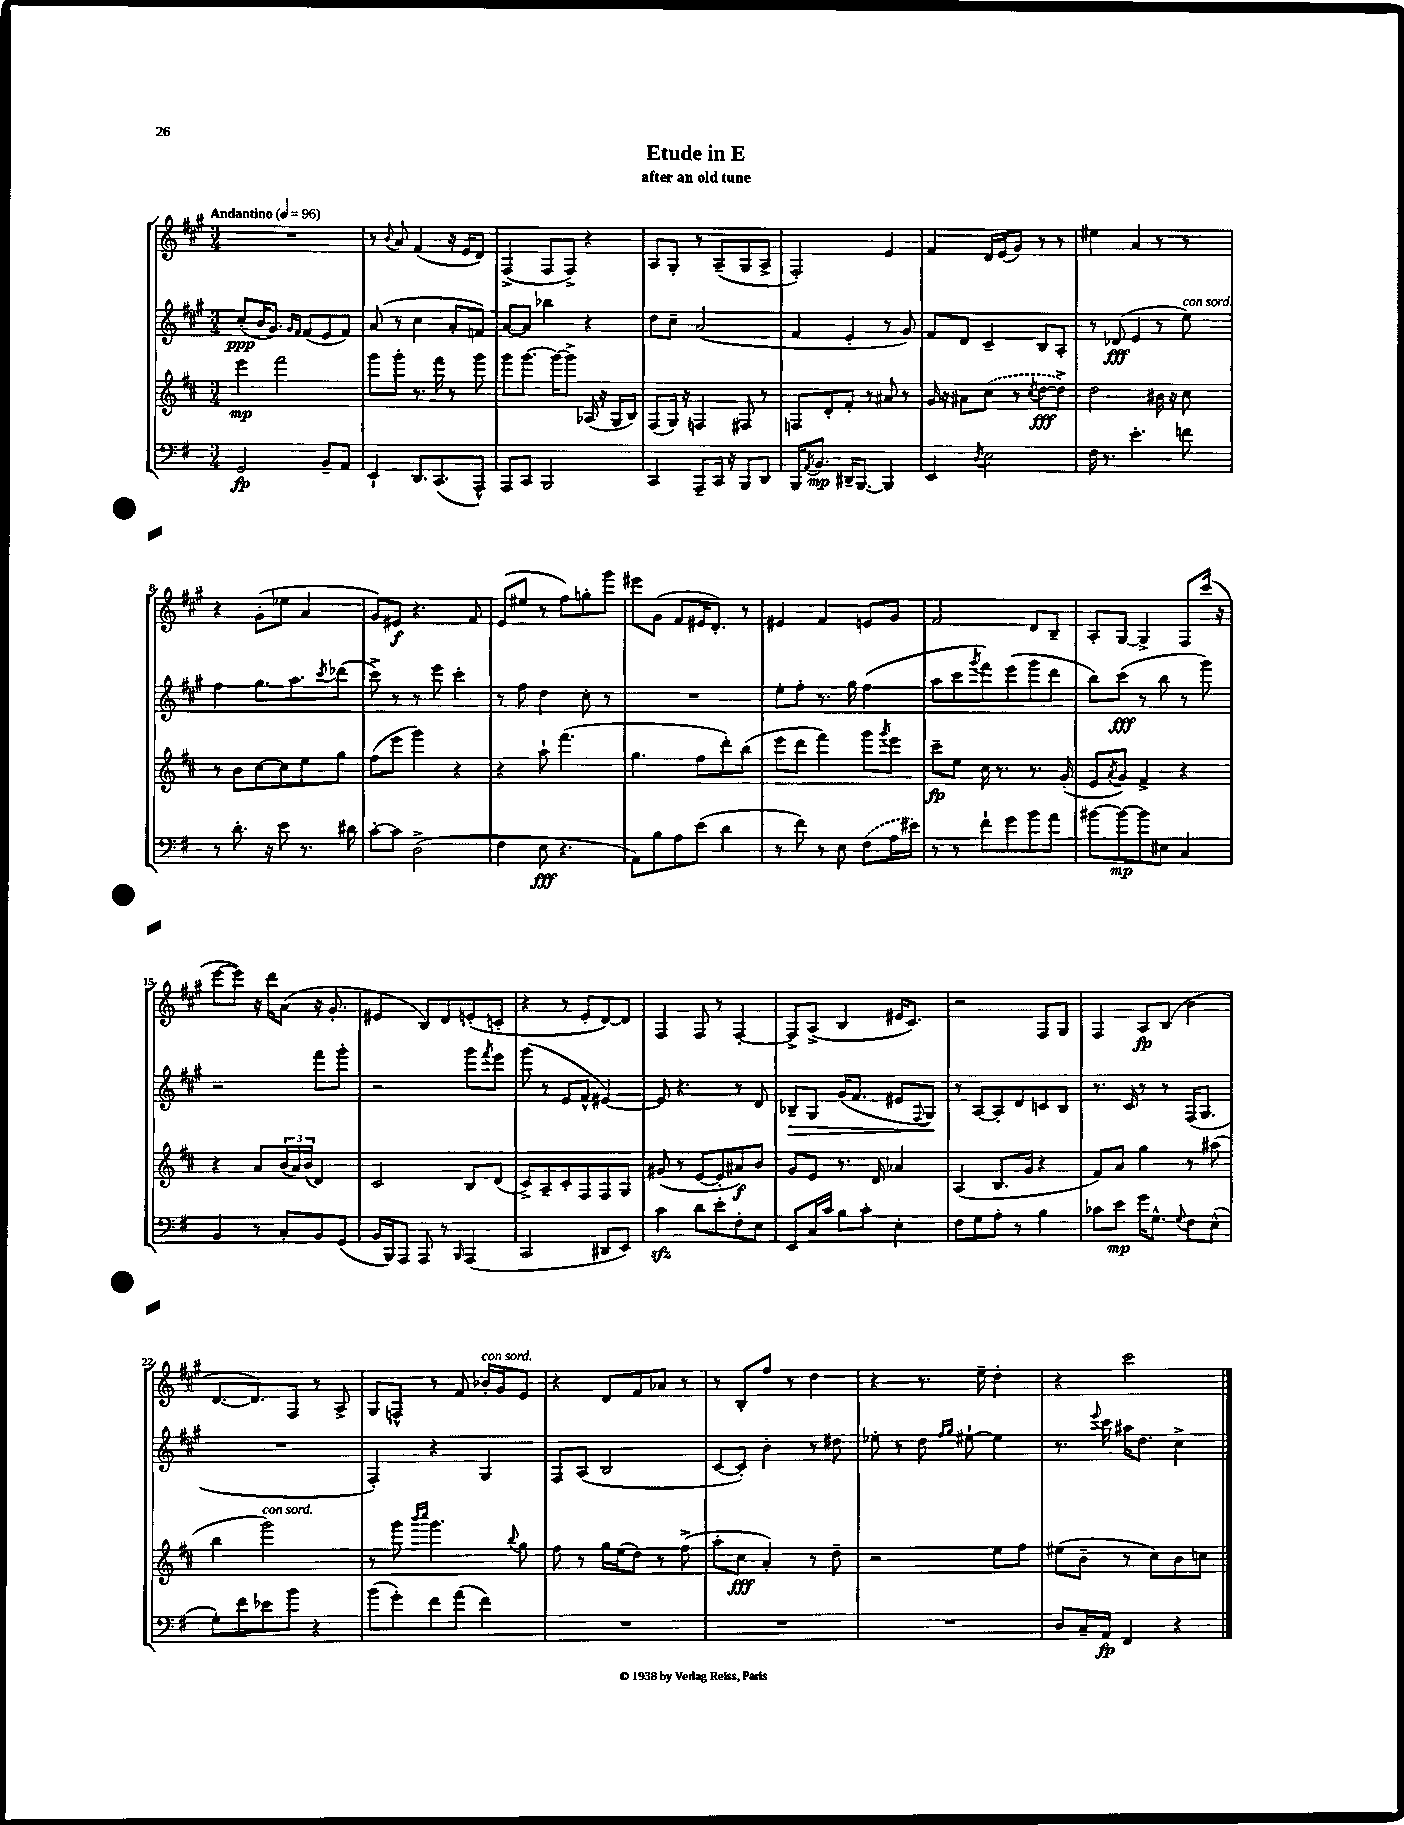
\header { title = "Etude in E" subtitle = "after an old tune" }
<<
\new StaffGroup <<
\new Staff = "s0" {
    \clef treble \key a \major \numericTimeSignature \time 3/4 \tempo "Andantino" 4 = 96
    R2. |
    r8 \appoggiatura { b'8 } a'8 fis'4( r16 e'16 d'8) |
    fis4->( fis8 fis8->) r4 |
    a8 gis8-. r8 a8--( gis8 a8-> |
    fis2-.) e'4 |
    fis'4 d'16 e'16( gis'8) r8 r8 |
    eis''4 a'4 r8 r8 |
    r4 gis'8-.( ees''8 a'4 |
    gis'8) eis'8\f r4. fis'8 |
    e'8( eis''8 r8 fis''8) g''8-. gis'''8 |
    eis'''8 gis'8( fis'8 eis'16 d'8.-.) r8 |
    eis'4 fis'4 e'8 gis'8 |
    fis'2 d'8 b8-- |
    a8-. gis8~ gis4-> fis8 cis'''16( r16 |
    e'''8~ e'''8) r16 d'''16 a'8( r16 gis'8.-. |
    eis'4 b8) d'8 e'8-.( c'8-. |
    r4 r8 e'8-. d'8~) d'8 |
    fis4 fis8 r8 fis4~-. |
    fis8-> a8->( b4 eis'16 cis'8.) |
    r2 fis8 gis8 |
    fis4 a8\fp b8( b'4 |
    d'8.~ d'8.) fis8 r8 a8-> |
    gis8 f8-^ r8 fis'8 bes'16-.^\markup { \italic "con sord." } gis'16 e'8 |
    r4 d'8 fis'8 aes'8 r8 |
    r8 b8-. fis''8 r8 d''4 |
    r4 r8. e''16-- d''4-. |
    r4 cis'''2 \bar "|." |
}
\new Staff = "s1" {
    \clef treble \key a \major \numericTimeSignature \time 3/4
    cis''8-.\ppp( b'16 gis'8.) \grace { gis'16 fis'16 } fis'8( e'8 fis'8) |
    a'8( r8 cis''4 a'8-. f'8) |
    a'8~ a'8 bes''4 r4 |
    d''8 cis''8-- a'2( |
    fis'4 e'4-. r8 gis'8) |
    fis'8 d'8 cis'4-- b8 a8-. |
    r8 des'8\fff( e'4 r8 e''8^\markup { \italic "con sord." }) |
    fis''4 gis''8. a''8. \acciaccatura { cis'''8 } des'''8( |
    cis'''8->) r8 r8 e'''8 cis'''4-. |
    r8 fis''8 d''4 cis''8-. r8 |
    R2. |
    e''8-. fis''8-. r8. gis''16 fis''4( |
    a''8 cis'''8 \acciaccatura { gis'''8 } fis'''8) e'''8( gis'''8 d'''8 |
    b''8) cis'''8\fff( r8 b''8 r8 gis'''8) |
    r2 fis'''8 gis'''8-. |
    r2 gis'''8 \acciaccatura { fis'''8 } e'''8 |
    gis'''8( r8 e'8 fis'8-^ eis'4~) |
    eis'8 r4. r8 d'8 |
    bes8--\> gis8 gis'16( fis'8. eis'8 \appoggiatura { fis8 } gis8\!) |
    r8 a8~ a8-. d'8 c'8 b8 |
    r8. cis'16 r8 r8 fis16( gis8. |
    R2. |
    fis4-.) r4 gis4 |
    fis8 a8( b2 |
    cis'8~ cis'8-.) b'4-. r8 dis''8 |
    ees''8-. r8 d''8 \grace { fis''16 gis''16 } eis''8~-! eis''4 |
    r8. \appoggiatura { e'''8 } cis'''16 ais''16 d''8. cis''4-> \bar "|." |
}
\new Staff = "s2" {
    \clef treble \key d \major \numericTimeSignature \time 3/4
    e'''4\mp fis'''2 |
    g'''8 g'''8-. r8. fis'''16 r8 g'''8 |
    g'''8 g'''8.~ g'''16~ g'''8-> aes16( r16 g16 b16) |
    fis8( g16) r16 f4 fis8 r8 |
    f8 d'8-. fis'8-. r8 ais'8 r8 |
    g'16 r16 ais'8 \once \slurDashed cis''8( r8 \acciaccatura { cis''8 } d''8~\fff d''8->) |
    d''2 bis'16 r16 cis''8 |
    r8 b'8 cis''8~ cis''8 e''8 g''8 |
    fis''8( e'''8 g'''4) r4 |
    r4 a''8-! fis'''4.( |
    g''4. fis''8 d'''8-.) b''8( |
    e'''8 d'''8 fis'''4) g'''8 \acciaccatura { g'''8 } e'''8 |
    cis'''8--\fp e''8 cis''16 r8. r8. g'16-.( |
    e'8 \acciaccatura { a'8 } g'8) fis'4-> r4 |
    r4 a'8 \tuplet 3/2 { b'16( a'16) b'16( } d'4) |
    cis'2 b8 d'8( |
    cis'8->) a8-- cis'8-. fis8 fis8 g8 |
    gis'8( r8 e'8~ e'8-. ais'8\f) b'8 |
    g'8 e'8 r8. d'16 aes'4 |
    a4( b8. g'16 r4 |
    fis'8) a'8 g''4 r8 ais''8( |
    b''4 g'''2^\markup { \italic "con sord." }) |
    r8 g'''8 \grace { b'''16 cis''''16 } g'''4. \appoggiatura { b''8 } g''8 |
    fis''8 r8 g''16 e''16( d''8) r8 fis''8->( |
    a''8-. cis''8\fff a'4-.) r8 d''8-- |
    r2 e''8 fis''8 |
    eis''8( b'8-- r8 cis''8) b'8 c''8 \bar "|." |
}
\new Staff = "s3" {
    \clef bass \key g \major \numericTimeSignature \time 3/4
    g,2\fp b,8-- a,8 |
    e,4-! d,8. c,8.( a,,8-^) |
    a,,8 c,8 b,,2 |
    c,4 a,,8-- c,16 r16 b,,8 d,8 |
    b,,16 \acciaccatura { a,8 } b,8.\mp dis,16-- b,,8.~ b,,4 |
    e,4 \acciaccatura { d8 } e2 |
    fis16 r8. e'4.-. f'8 |
    r8 d'8.-. r16 e'8 r8. dis'16 |
    c'8~-. c'8 d2->( |
    fis4 e8\fff r4. |
    a,8) b8 a8 e'8( d'4 |
    r8 fis'8) r8 e8 \once \slurDashed fis8( a16 eis'16) |
    r8 r8 fis'8-! g'8 b'8 a'8 |
    bis'8~ bis'8~\mp bis'8 eis8 c4 |
    b,4 r8 c8-. b,8 g,8( |
    b,16 b,,16) a,,8 a,,8 r8 \grace { b,,16 } a,,4( |
    c,2 dis,8 e,8) |
    c'4\sfz d'8 e'8-. fis8-. e8 |
    e,8 c16 c'16 b8 c'8-. e4-. |
    fis8 g8 a8-. r8 b4 |
    ces'8 e'8\mp g'16 g8.-^ \appoggiatura { g8 } fis8 e8-^( |
    g8-.) fis'8 ees'8 b'8 r4 |
    b'8( g'8-.) fis'8 a'8( fis'4) |
    R2. |
    R2. |
    R2. |
    d8 c16-- a,16\fp fis,4 r4 \bar "|." |
}
>>
>>
